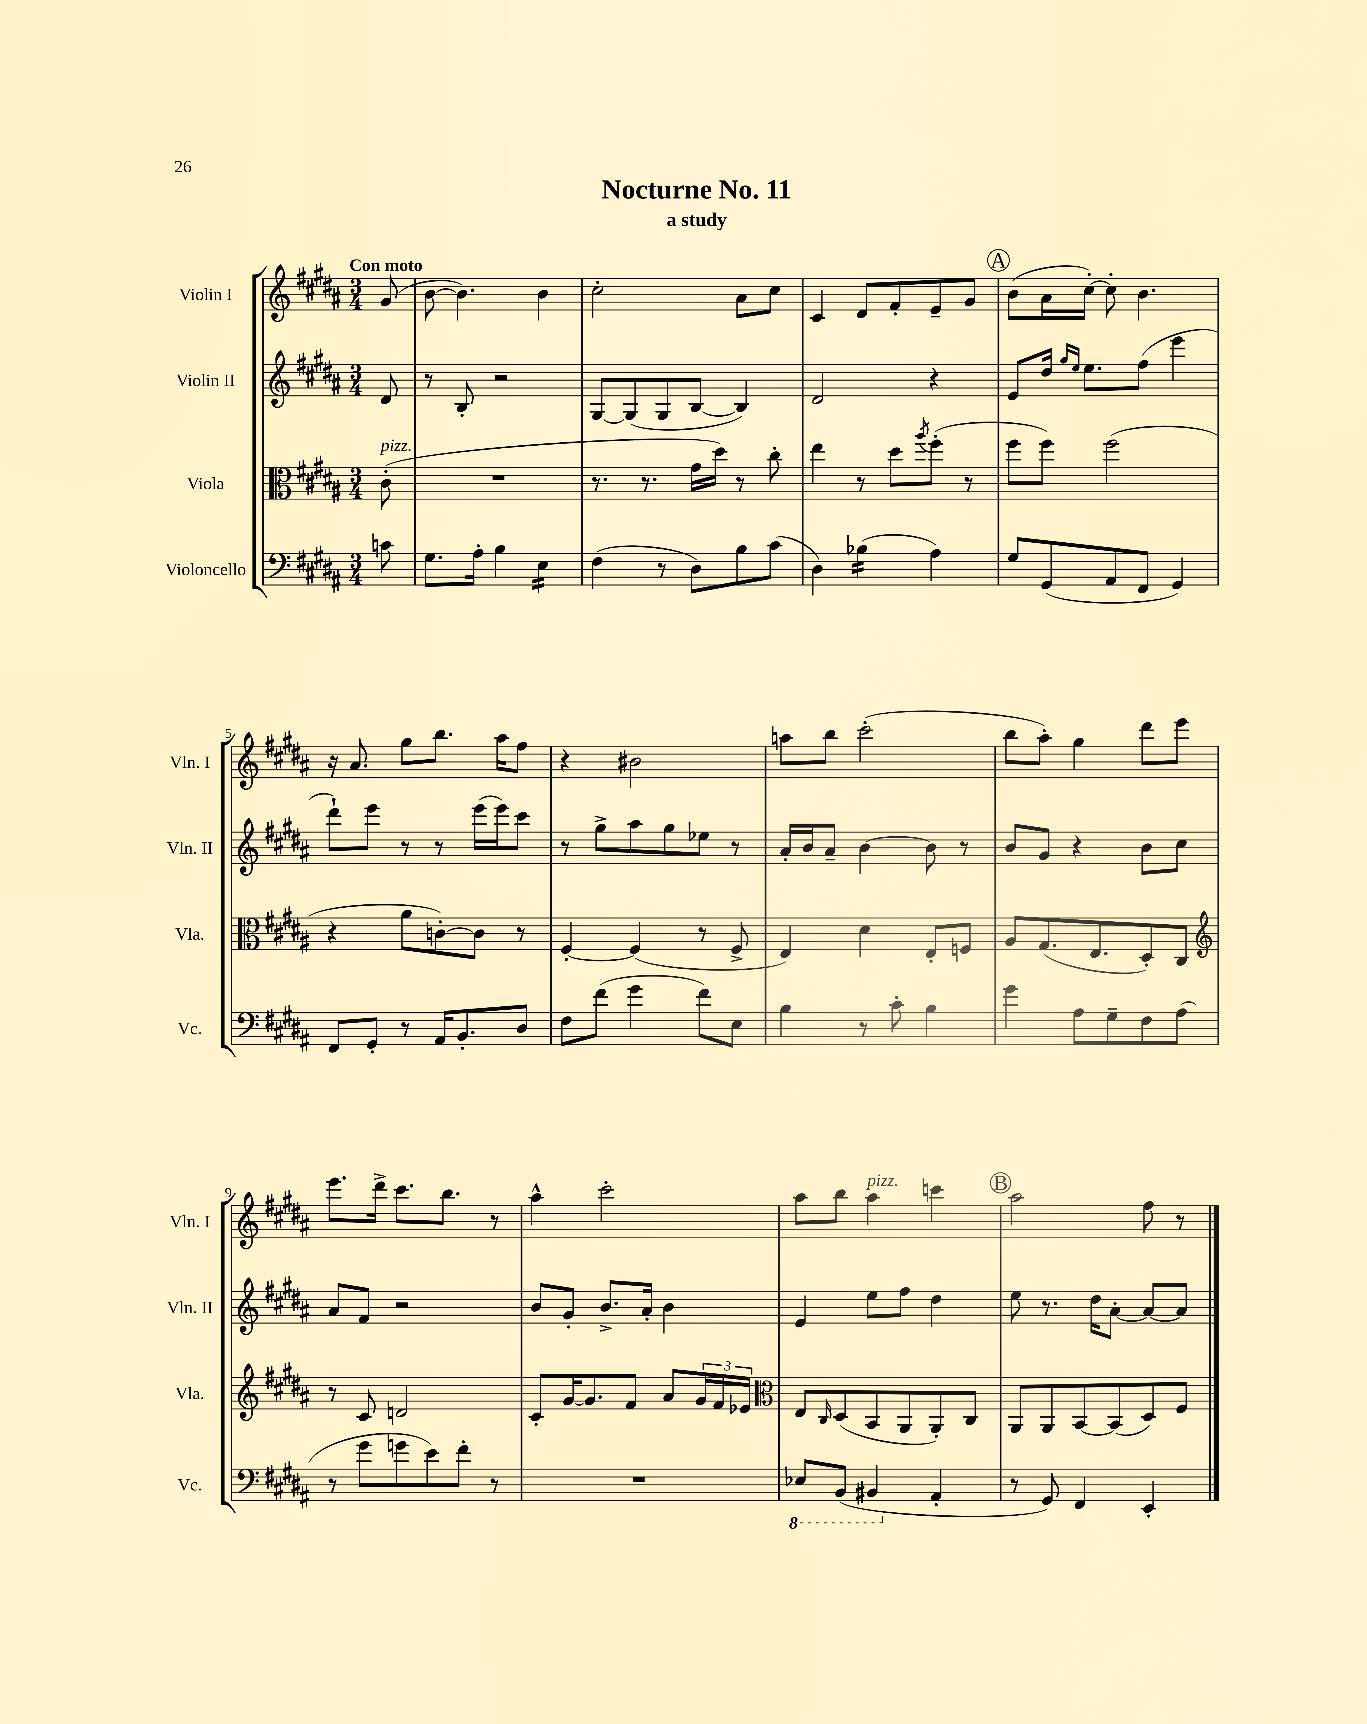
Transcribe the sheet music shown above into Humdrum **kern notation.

**kern	**kern	**kern	**kern
*staff4	*staff3	*staff2	*staff1
*clefF4	*clefC3	*clefG2	*clefG2
*k[f#c#g#d#a#]	*k[f#c#g#d#a#]	*k[f#c#g#d#a#]	*k[f#c#g#d#a#]
*M3/4	*M3/4	*M3/4	*M3/4
8c\	(8c#'\	8d#/	(8g#/
=	=	=	=
8.G#\L	2.r	8r	[8b\
.	.	8B'/	4.b\])
16A#'\Jk	.	.	.
4B\	.	2r	.
4E\	.	.	4b\
=	=	=	=
(4F#\	8.r	[8G#/L	2cc#'\
.	.	(8G#/]	.
.	8.r	.	.
8r	.	8G#/	.
8D#\L)	16g#\LL	[8B/J	.
.	16dd#\JJ)	.	.
8B\	8r	4B/])	8a#\L
(8c#\J	8cc#'\	.	8cc#\J
=	=	=	=
4D#\)	4ee\	2d#/	4c#/
(4B-\	8r	.	8d#/L
.	8dd#\L	.	8f#'/
.	8qaa#/	.	.
4A#\)	(8ff#'\J	4r	8e~/
.	8r	.	8g#/J
=	=	=	=
8G#/L	8ff#\L	8e/L	(8b\L
(8GG#/	8ff#\J)	16dd#/Jk	16a#\L
.	.	16qqgg#/LL	.
.	.	16qqee/JJ	.
.	.	8.ee\L	[16cc#'\JJ)
8AA#/	(2ff#\	.	8cc#'\]
8FF#/J	.	(8ff#\J	4.b\
4GG#/)	.	4eee\	.
=	=	=	=
8FF#/L	4r	8ddd#`\L)	16r
.	.	.	8.a#/
8GG#'/J	.	8eee\J	.
8r	8a#\L	8r	8gg#\L
16AA#/LK	[8c'\)	8r	8.bb\J
8.BB'/	.	.	.
.	8c\]J	(16eee\LL	.
.	.	16eee\J)	16aa#\LK
8D#/J	8r	8ccc#\J	8ff#\J
=	=	=	=
8F#\L	[4F#'/	8r	4r
(8f#\J	.	8gg#^\L	.
4g#\	(4F#/]	8aa#\	2b#\
.	.	8gg#\	.
8f#\L)	8r	8ee-\J	.
8E\J	8F#^/	8r	.
=	=	=	=
4B\	4E/)	16a#'/LL	8aa\L
.	.	16b/J	.
.	.	8a#~/J	8bb\J
8r	4d#\	[4b\	(2ccc#'\
8c#'\	.	.	.
4B\	8E'/L	8b\]	.
.	8F/J	8r	.
=	=	=	=
4g#\	8A#/L	8b/L	8bb\L
.	(8.G#/	8g#/J	8aa#'\J)
8A#\L	.	4r	4gg#\
.	8.E/	.	.
8G#~\	.	.	.
8F#\	8D#'/)	8b\L	8ddd#\L
(8A#\J	8C#/J	8cc#\J	8eee\J
=	=	=	=
*	*clefG2	*	*
8r	8r	8a#/L	8.eee\L
8g#\L	8c#/	8f#/J	.
.	.	.	16ddd#^\Jk
8g\	2d/	2r	8.ccc#\L
8e\)	.	.	.
.	.	.	8.bb\J
8f#'\J	.	.	.
8r	.	.	8r
=	=	=	=
2.r	8c#'/L	8b/L	4aa#^^\
.	[16g#/K	8g#'/J	.
.	8.g#/]	.	.
.	.	8.b^/L	2ccc#'\
.	8f#/J	.	.
.	.	16a#'/Jk	.
.	8a#/L	4b\	.
.	24g#/L	.	.
.	24f#/	.	.
.	24e-/JJ	.	.
=	=	=	=
*	*clefC3	*	*
8EE-/L	8E/L	4e/	8aa#\L
.	16qqC#/	.	.
(8BBB/J	(8D#/	.	8bb\J
4BBB#/	8BB/	8ee\L	4aa#\
.	8AA#/	8ff#\J	.
4AA#'/	8AA#'/)	4dd#\	4ccc\
.	8C#/J	.	.
=	=	=	=
8r	8AA#/L	8ee\	2aa#\
8GG#/)	8AA#/	8.r	.
4FF#/	[8BB/	.	.
.	.	16dd#\LK	.
.	(8BB/]	[8a#'\J	.
4EE'/	8D#/)	8a#/_L	8ff#\
.	8F#/J	8a#/]J	8r
==	==	==	==
*-	*-	*-	*-
